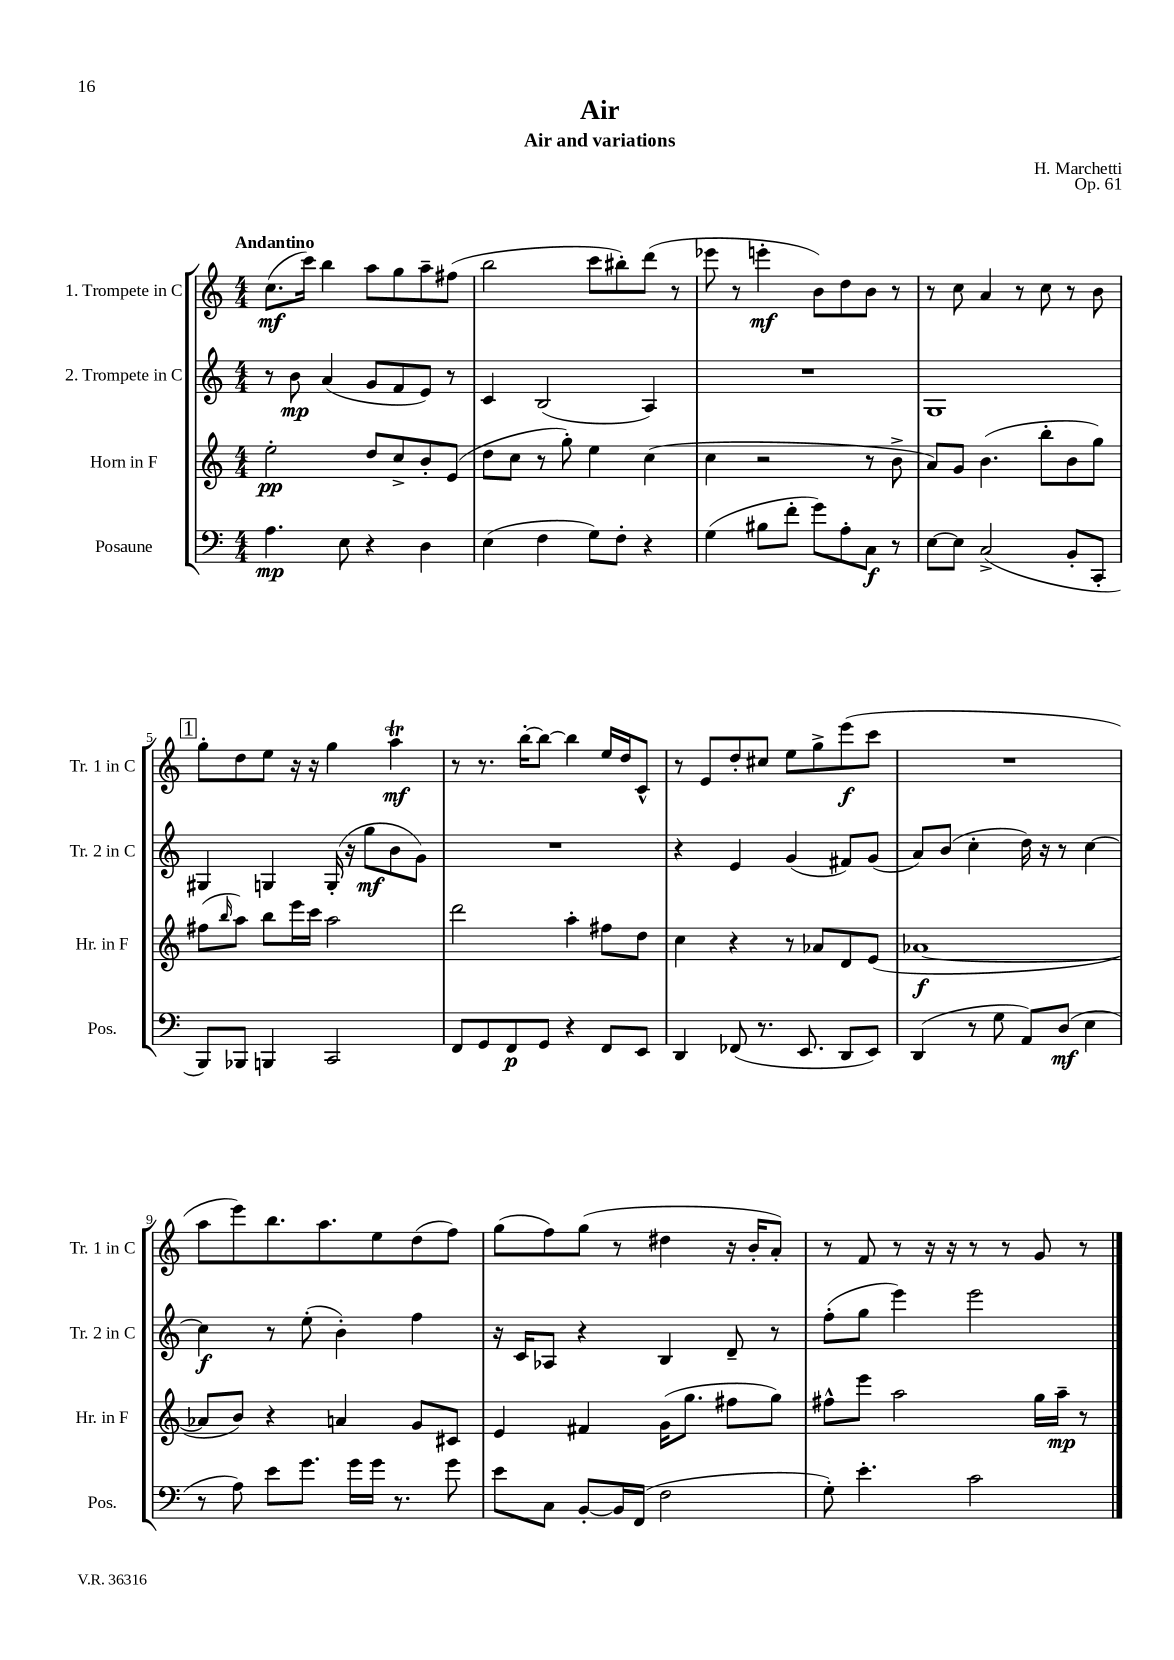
\header { title = "Air" composer = "H. Marchetti" subtitle = "Air and variations" opus = "Op. 61" }
<<
\new StaffGroup <<
\new Staff = "s0" \with { instrumentName = "1. Trompete in C" shortInstrumentName = "Tr. 1 in C" } {
    \clef treble \key c \major \numericTimeSignature \time 4/4 \tempo "Andantino"
    c''8.\mf( c'''16) b''4 a''8 g''8 a''8-- fis''8( |
    b''2 c'''8 bis''8-.) d'''8( r8 |
    ees'''8 r8 e'''4-.\mf b'8) d''8 b'8 r8 |
    r8 c''8 a'4 r8 c''8 r8 b'8 |
    \mark \markup { \box "1" } g''8-. d''8 e''8 r16 r16 g''4 a''4\trill\mf |
    r8 r8. b''16~-. b''8~ b''4 e''16 d''16 c'8-^ |
    r8 e'8 d''8-. cis''8 e''8 g''8-> e'''8\f( c'''8 |
    R1 |
    a''8 e'''8) b''8. a''8. e''8 d''8( f''8) |
    g''8( f''8) g''8( r8 dis''4 r16 b'16-. a'8-.) |
    r8 f'8 r8 r16 r16 r8 r8 g'8 r8 \bar "|." |
}
\new Staff = "s1" \with { instrumentName = "2. Trompete in C" shortInstrumentName = "Tr. 2 in C" } {
    \clef treble \key c \major \numericTimeSignature \time 4/4
    r8 b'8\mp a'4( g'8 f'8 e'8) r8 |
    c'4 b2( a4) |
    R1 |
    g1 |
    \mark \markup { \box "1" } gis4 g4 g16-.( r16 g''8\mf b'8 g'8) |
    R1 |
    r4 e'4 g'4( fis'8) g'8( |
    a'8) b'8( c''4-. d''16) r16 r8 c''4~ |
    c''4\f r8 e''8-.( b'4-.) f''4 |
    r16 c'16 aes8 r4 b4 d'8-- r8 |
    f''8-.( g''8 e'''4) e'''2 \bar "|." |
}
\new Staff = "s2" \with { instrumentName = "Horn in F" shortInstrumentName = "Hr. in F" } {
    \clef treble \key c \major \numericTimeSignature \time 4/4
    e''2-.\pp d''8 c''8-> b'8-. e'8( |
    d''8 c''8 r8 g''8-.) e''4 c''4( |
    c''4 r2 r8 b'8-> |
    a'8) g'8 b'4.( b''8-. b'8 g''8) |
    \mark \markup { \box "1" } fis''8( \grace { b''16 } a''8) b''8 e'''16 c'''16 a''2 |
    d'''2 a''4-. fis''8 d''8 |
    c''4 r4 r8 aes'8 d'8 e'8( |
    aes'1~\f |
    aes'8 b'8) r4 a'4 g'8 cis'8 |
    e'4 fis'4 g'16( g''8. fis''8 g''8) |
    fis''8-^ e'''8 a''2 g''16 a''16--\mp r8 \bar "|." |
}
\new Staff = "s3" \with { instrumentName = "Posaune" shortInstrumentName = "Pos." } {
    \clef bass \key c \major \numericTimeSignature \time 4/4
    a4.\mp e8 r4 d4 |
    e4( f4 g8) f8-. r4 |
    g4( bis8 f'8-. g'8) a8-. c8\f r8 |
    e8~ e8 c2->( b,8-. c,8-. |
    \mark \markup { \box "1" } b,,8) bes,,8 b,,4 c,2 |
    f,8 g,8 f,8\p g,8 r4 f,8 e,8 |
    d,4 fes,8( r8. e,8. d,8 e,8) |
    d,4( r8 g8 a,8) d8\mf( e4 |
    r8 a8) e'8 g'8. g'16 g'16 r8. g'8 |
    e'8 c8 b,8~-. b,16 f,16( f2 |
    g8-.) e'4.-. c'2 \bar "|." |
}
>>
>>
